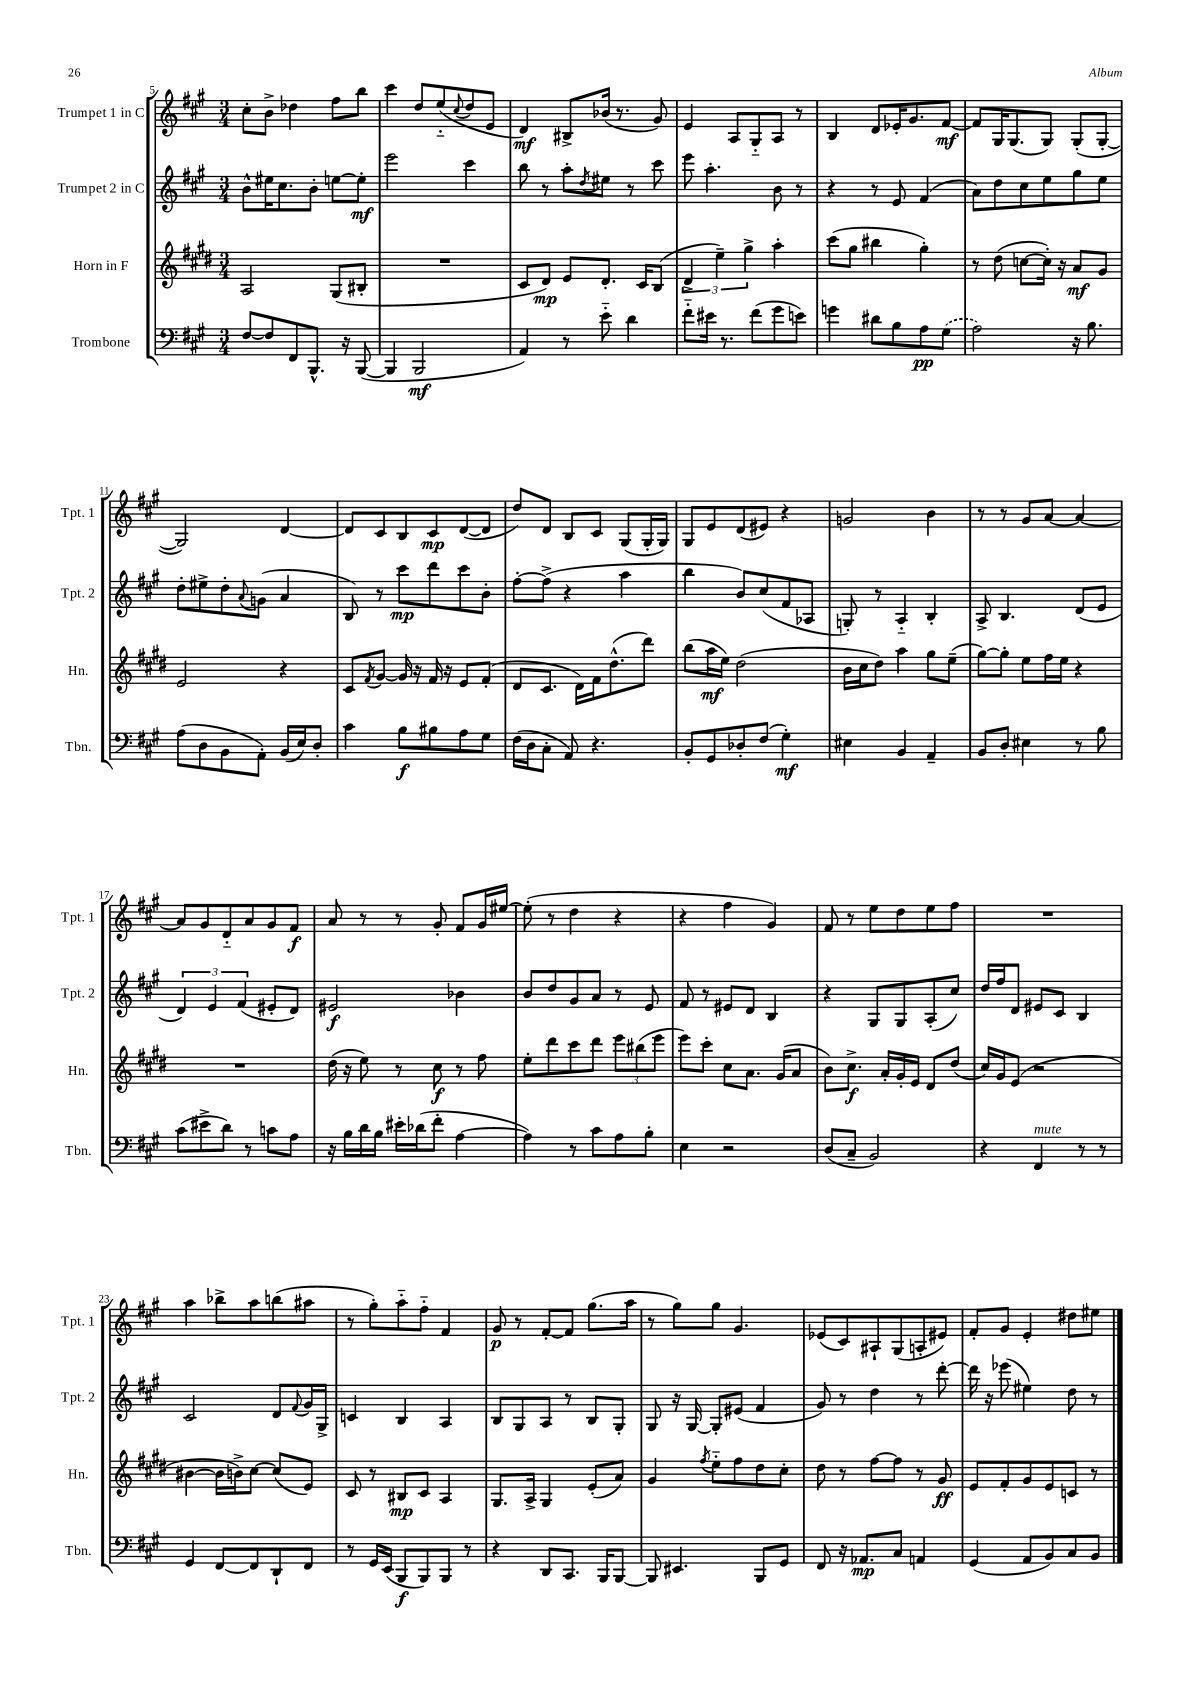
<<
\new StaffGroup <<
\new Staff = "s0" \with { instrumentName = "Trumpet 1 in C" shortInstrumentName = "Tpt. 1" } {
    \clef treble \key a \major \numericTimeSignature \time 3/4
    cis''8-. b'8-> des''4 fis''8 b''8 |
    cis'''4 d''8 e''8-_( \appoggiatura { cis''8 } d''8 e'8 |
    d'4\mf) bis8-> bes'16( r8. gis'8) |
    e'4 a8 gis8-_ a8 r8 |
    b4 d'8 ees'16-. gis'8. fis'8~\mf |
    fis'8 gis16 gis8.( gis8) gis8-.( gis8~-. |
    gis2) d'4~ |
    d'8 cis'8 b8 cis'8\mp d'8~( d'8 |
    d''8) d'8 b8 cis'8 gis8( gis16-. gis16) |
    gis8 e'8 d'8( eis'8) r4 |
    g'2 b'4 |
    r8 r8 gis'8 a'8~ a'4~ |
    a'8 gis'8 d'8-_ a'8 gis'8 fis'8\f |
    a'8 r8 r8 gis'8-. fis'8 gis'16 eis''16~ |
    eis''8-.( r8 d''4 r4 |
    r4 fis''4 gis'4) |
    fis'8 r8 e''8 d''8 e''8 fis''8 |
    R2. |
    a''4 bes''8-> a''8 b''8( ais''8 |
    r8 gis''8-.) a''8-_ fis''8-_ fis'4 |
    gis'8\p r8 fis'8~-. fis'8 gis''8.( a''16 |
    r8 gis''8) gis''8 gis'4. |
    ees'8( cis'8) ais8-! gis8( a8-. eis'8) |
    fis'8-. gis'8 e'4-. dis''8 eis''8 \bar "|." |
}
\new Staff = "s1" \with { instrumentName = "Trumpet 2 in C" shortInstrumentName = "Tpt. 2" } {
    \clef treble \key a \major \numericTimeSignature \time 3/4
    b'8-^ eis''16 cis''8. b'8-. e''8~ e''8-.\mf |
    e'''2 cis'''4 |
    b''8 r8 a''8-. \acciaccatura { d''8 } eis''8 r8 cis'''8 |
    e'''8 a''4.-. b'8 r8 |
    r4 r8 e'8 fis'4( |
    a'8) d''8 cis''8 e''8 gis''8 e''8 |
    d''8-. eis''8-> d''8-. \appoggiatura { a'8 } g'8( a'4 |
    b8) r8 cis'''8\mp d'''8 cis'''8 b'8-. |
    fis''8~-. fis''8->( r4 a''4 |
    b''4 b'8) cis''8( fis'8 aes8 |
    g8-.) r8 a4-_ b4-. |
    a8-> b4. d'8( e'8 |
    \tuplet 3/2 { d'4) e'4 fis'4( } eis'8-. d'8) |
    eis'2\f bes'4 |
    b'8 d''8 gis'8 a'8 r8 e'8 |
    fis'8 r8 eis'8 d'8 b4 |
    r4 gis8 gis8 a8-.( cis''8) |
    d''16 fis''16 d'8 eis'8 cis'8 b4 |
    cis'2 d'8 \appoggiatura { fis'8 } gis'16 gis16-> |
    c'4 b4 a4 |
    b8 gis8 a8 r8 b8 gis8-. |
    gis8 r16 gis16~ gis8-. eis'8( fis'4 |
    gis'8) r8 d''4 r8 d'''8~-. |
    d'''16 r16 ees'''8( eis''4) d''8 r8 \bar "|." |
}
\new Staff = "s2" \with { instrumentName = "Horn in F" shortInstrumentName = "Hn." } {
    \clef treble \key e \major \numericTimeSignature \time 3/4
    a2 gis8( bis8-. |
    R2. |
    cis'8 dis'8\mp) e'8 dis'8.-. cis'16 b8( |
    \tuplet 3/2 { dis'4-> e''4--) gis''4-> } a''4-. |
    cis'''8( gis''8 bis''4 gis''4-.) |
    r8 dis''8( c''8~ c''16-.) r16 a'8\mf gis'8 |
    e'2 r4 |
    cis'8 \acciaccatura { fis'8 } gis'8~ gis'16 r16 fis'16 r16 e'8 fis'8-.( |
    dis'8 cis'8. dis'16) fis'16 dis''8.-^( dis'''8) |
    b''8( a''16\mf e''16) dis''2( |
    b'16 cis''16 dis''8) a''4 gis''8 e''8--( |
    gis''8~) gis''8-. e''8 fis''16 e''16 r4 |
    R2. |
    dis''16( r16 e''8) r8 cis''8\f r8 fis''8 |
    e''8-. dis'''8 cis'''8 dis'''8 \tuplet 3/2 { e'''8 bis''8( e'''8 } |
    e'''8) cis'''8-. cis''8 a'8. gis'16( a'8 |
    b'8) cis''8.->\f a'16-. gis'16-. e'16 dis'8 dis''8( |
    cis''16) gis'16 e'8( r2 |
    bis'4~ bis'16 b'16->) cis''8~ cis''8( e'8) |
    cis'8 r8 bis8\mp cis'8 a4 |
    gis8. a16-> gis4 e'8-.( a'8) |
    gis'4 \acciaccatura { fis''8 } e''8-_ fis''8 dis''8 cis''8-. |
    dis''8 r8 fis''8~ fis''8 r8 gis'8\ff |
    e'8 fis'8-. gis'8 e'8 c'8 r8 \bar "|." |
}
\new Staff = "s3" \with { instrumentName = "Trombone" shortInstrumentName = "Tbn." } {
    \clef bass \key a \major \numericTimeSignature \time 3/4
    fis8~ fis8 fis,8 b,,8.-^ r16 b,,8~( |
    b,,4 b,,2\mf |
    a,4) r8 e'8-_ d'4 |
    fis'8-_ eis'16 r8. fis'8( gis'8 e'8) |
    g'4 dis'8 b8 a8\pp \once \slurDashed gis8( |
    a2) r16 b8. |
    a8( d8 b,8 a,8-.) b,16( e16) d8-. |
    cis'4 b8\f bis8 a8 gis8 |
    fis16( d16 cis8-. a,8) r4. |
    b,8-. gis,8 des8-. fis8( gis4-.\mf) |
    eis4 b,4 a,4-- |
    b,8 d8-. eis4 r8 b8 |
    cis'8( eis'8-> d'8) r8 c'8 a8 |
    r16 b16 d'16 b16 eis'16-. des'16( fis'8-. a4~ |
    a4) r8 cis'8 a8 b8-. |
    e4 r2 |
    d8( cis8-- b,2) |
    r4 fis,4^\markup { \italic "mute" } r8 r8 |
    gis,4 fis,8~ fis,8 d,8-! fis,8 |
    r8 gis,16 e,16( b,,8\f b,,8) b,,8 r8 |
    r4 d,8 cis,8. b,,16 b,,8~ |
    b,,8 eis,4. b,,8 gis,8 |
    fis,8 r16 aes,8.\mp cis8 a,4 |
    gis,4( a,8 b,8) cis8 b,8 \bar "|." |
}
>>
>>
\layout { \context { \Score currentBarNumber = #5 } }
